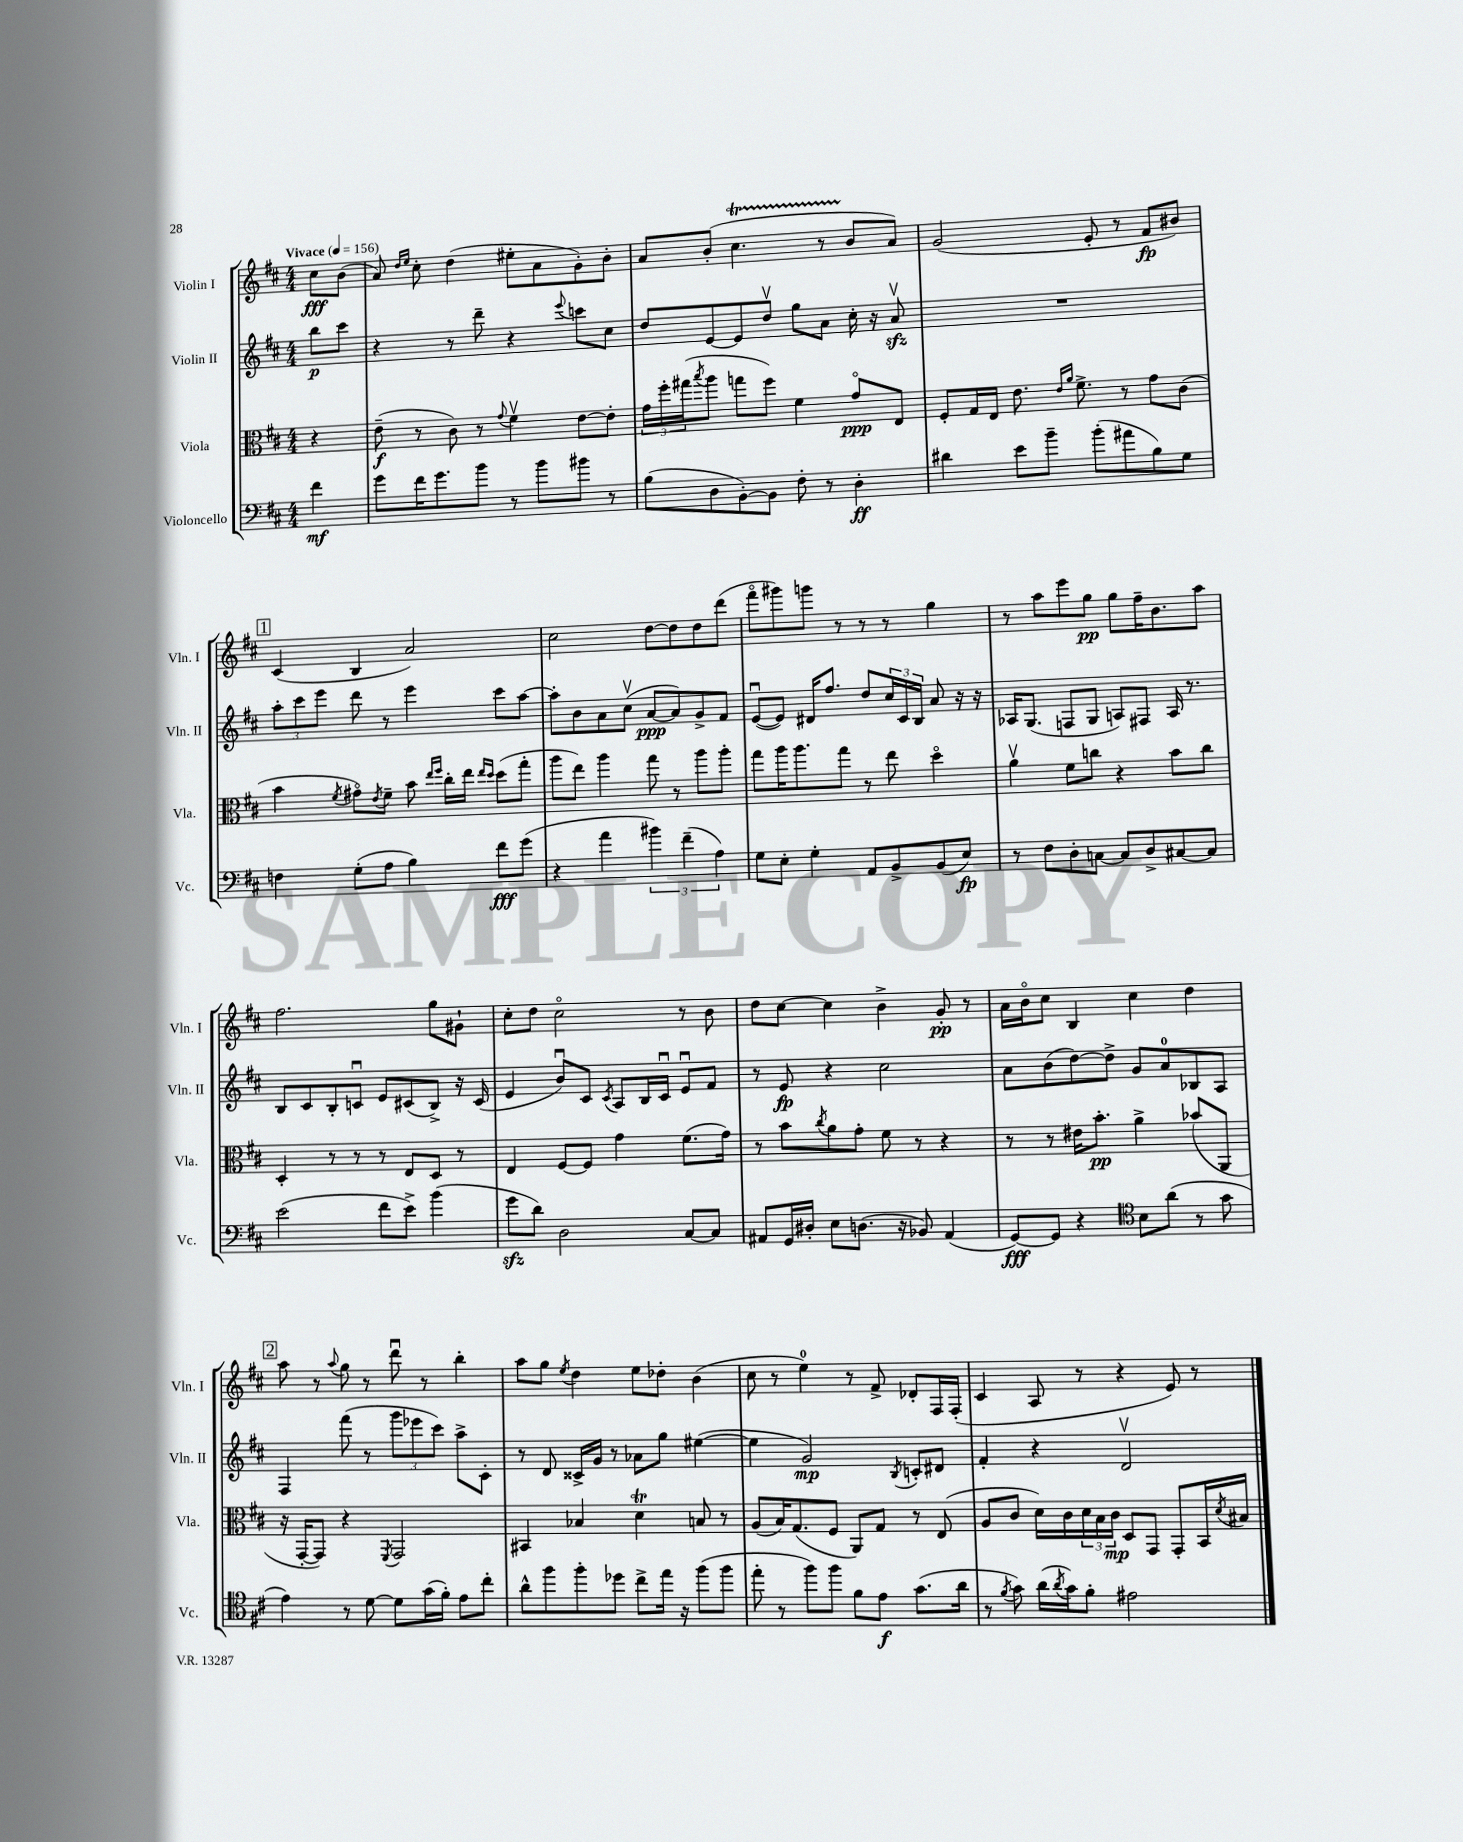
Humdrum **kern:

**kern	**kern	**kern	**kern
*staff4	*staff3	*staff2	*staff1
*clefF4	*clefC3	*clefG2	*clefG2
*k[f#c#]	*k[f#c#]	*k[f#c#]	*k[f#c#]
*M4/4	*M4/4	*M4/4	*M4/4
*MM156	*MM156	*MM156	*MM156
4f#	4r	8bb	8cc#
.	.	8ccc#	(8b
=	=	=	=
8g	(8e~	4r	8a)
.	.	.	16qqdd
.	.	.	16qqee
16f#	8r	.	8cc#'
8.g	.	.	.
.	8c#)	8r	(4dd
8b	8r	8ddd~	.
.	8qqg	.	.
8r	4f#v	4r	8ee#'
8b	.	.	8a
.	.	8qqeee	.
8b#	[8e	8ccc	8g')
8r	8e']	8cc#	8b'
=	=	=	=
(8B	24g	8dd	8a
.	24ff#'	.	.
.	(24gg#	.	.
.	8qbb	.	.
8D	8aa	[8e	(8b'
[8BB')	8gg	8e]	4.cc#
8BB]	8ff#)	8ddv	.
8F#'	4f#	8gg	.
8r	.	8a	8r
4D'	8go	16cc#'	8b
.	.	16r	.
.	8E	8av	8a)
=	=	=	=
4d#	8F#'	1r	(2g
.	16G	.	.
.	16E	.	.
8e	8.e	.	.
8b~	.	.	.
.	16qqe	.	.
.	16qqa	.	.
.	8.f#^	.	.
(8b'	.	.	8e'
8a#	8r	.	8r
8B)	8g	.	8f#
8G	(8c#	.	8b#)
=	=	=	=
4F	4b	12aa'	(4c#
.	.	12ccc#	.
.	.	12eee	.
.	8qf#	.	.
(8G'	8g#o)	8ddd	4B
.	8qe	.	.
8A	8f#~	8r	.
4B)	8b	4eee	2a)
.	16qqee	.	.
.	16qqff#	.	.
.	16cc#'	.	.
.	16ee	.	.
.	16qqee	.	.
.	16qqdd	.	.
8f#	(8dd	8ccc#	.
(8g	8gg'	[8aa	.
=	=	=	=
4r	8aa	8aa']	2cc#
.	8ee)	8b	.
4a	4aa	8a	.
.	.	(8cc#v	.
6b#)	8gg	[8a	[8dd
.	8r	8a])	8dd]
(6f#~	.	.	.
.	8aa	8g^	8dd
6A)	.	.	.
.	8aa'	8f#	(8ddd
=	=	=	=
8G	8gg	([8eu	8fff#o
8E'	16aa	8e])	8ggg#)
.	8.aa	.	.
4G'	.	16d#	8ggg
.	.	8.ff#	.
.	8gg	.	8r
8AA	8r	8dd	8r
8BB^	8ee	24cc#	8r
.	.	24c#	.
.	.	24B	.
(8BB	4ddo	8a	4gg
8E)	.	16r	.
.	.	16r	.
=	=	=	=
8r	4av	16A-	8r
.	.	(8.G	.
8F#	.	.	8aa
8D'	8f#	8F	8eee
[8C	8cc	8G	8gg
8C]	4r	8A)	8gg
8D^	.	8F#	16ff#~
.	.	.	8.b
[8C#	8b	16A	.
.	.	8.r	.
8C#]	8cc	.	8aa
=	=	=	=
(2e	4D'	8B	2.ff#
.	.	8c#	.
.	8r	8B'	.
.	8r	8cu	.
8f#	8r	8e	.
8e^)	8E	(8c#	.
(4b	8D	8B^)	8gg
.	8r	16r	8g#`
.	.	(16c#	.
=	=	=	=
8g	4E	4e	8cc#'
8d)	.	.	8dd
2D	[8F#	8bu)	2cc#o
.	8F#]	8c#	.
.	.	8qc#	.
.	4g	8A	.
.	.	16B	.
.	.	16c#u	.
[8C#	(8.f#	8eu	8r
8C#]	.	8f#	8b
.	16g)	.	.
=	=	=	=
8AA#	8r	8r	8dd
16GG	8b	8e	[8cc#
16D#'	.	.	.
.	8qcc#	.	.
8E	8a	4r	4cc#]
(8.D	8g'	.	.
.	8f#	2cc#	4b^
16r	.	.	.
8BB-)	8r	.	.
(4AA#	4r	.	8g'
.	.	.	8r
=	=	=	=
[8GG)	8r	8a	16a
.	.	.	16bo
8GG]	8r	(8b	8cc#
4r	16e#	[8dd)	4B
.	8.b'	.	.
.	.	8dd^]	.
*clefC4	*	*	*
8B	4a^	8g	4cc#
(8a	.	8a	.
8r	(8b-	8B-	4dd
8g	8AA	8A	.
=	=	=	=
4e)	16r	4F#	8aa
.	[16GG'	.	.
.	8GG])	.	8r
.	.	.	8qqaa
8r	4r	(8fff#	8gg
[8d	.	8r	8r
.	8qFF#	.	.
8d]	2GG	12ggg	8dddu
.	.	12eee-	.
(16g	.	.	8r
.	.	12ccc#)	.
16f#')	.	.	.
8e	.	8aa^	4bb'
8cc#'	.	8c#'	.
=	=	=	=
8a^^	4BB#	8r	8aa
8ff#	.	8d	8gg
.	.	.	8qee
8ff#'	4B-	16c##^	4dd
.	.	16g	.
8dd-	.	8r	.
8cc#^	4d	8a-	8ee
16ee	.	8gg	8dd-'
16r	.	.	.
(8ff#	8B	([4ee#	(4b
8ff#	8r	.	.
=	=	=	=
8ee'	(8A	4ee#]	8cc#
8r	16B)	.	8r
.	(8.G	.	.
8ff#)	.	2g)	4ee)
8ff#	8F#	.	.
8f#	8AA)	.	8r
8e	8G	.	8f#^
.	.	8qB	.
(8.g	8r	8c'	8d-'
.	(8E	8d#	16F#
16a	.	.	(16F#'
=	=	=	=
8r	8A	4f#'	4c#
8qf#	.	.	.
8g)	8c#	.	.
(16a	16d)	4r	8A
8qa	.	.	.
16g)	16c#	.	.
8f#'	24d	.	8r
.	24B	.	.
.	24c#	.	.
2e#	8D	2dv	4r
.	8GG	.	.
.	8GG'	.	8e)
.	16BB	.	8r
.	8qd	.	.
.	16B#	.	.
==	==	==	==
*-	*-	*-	*-
